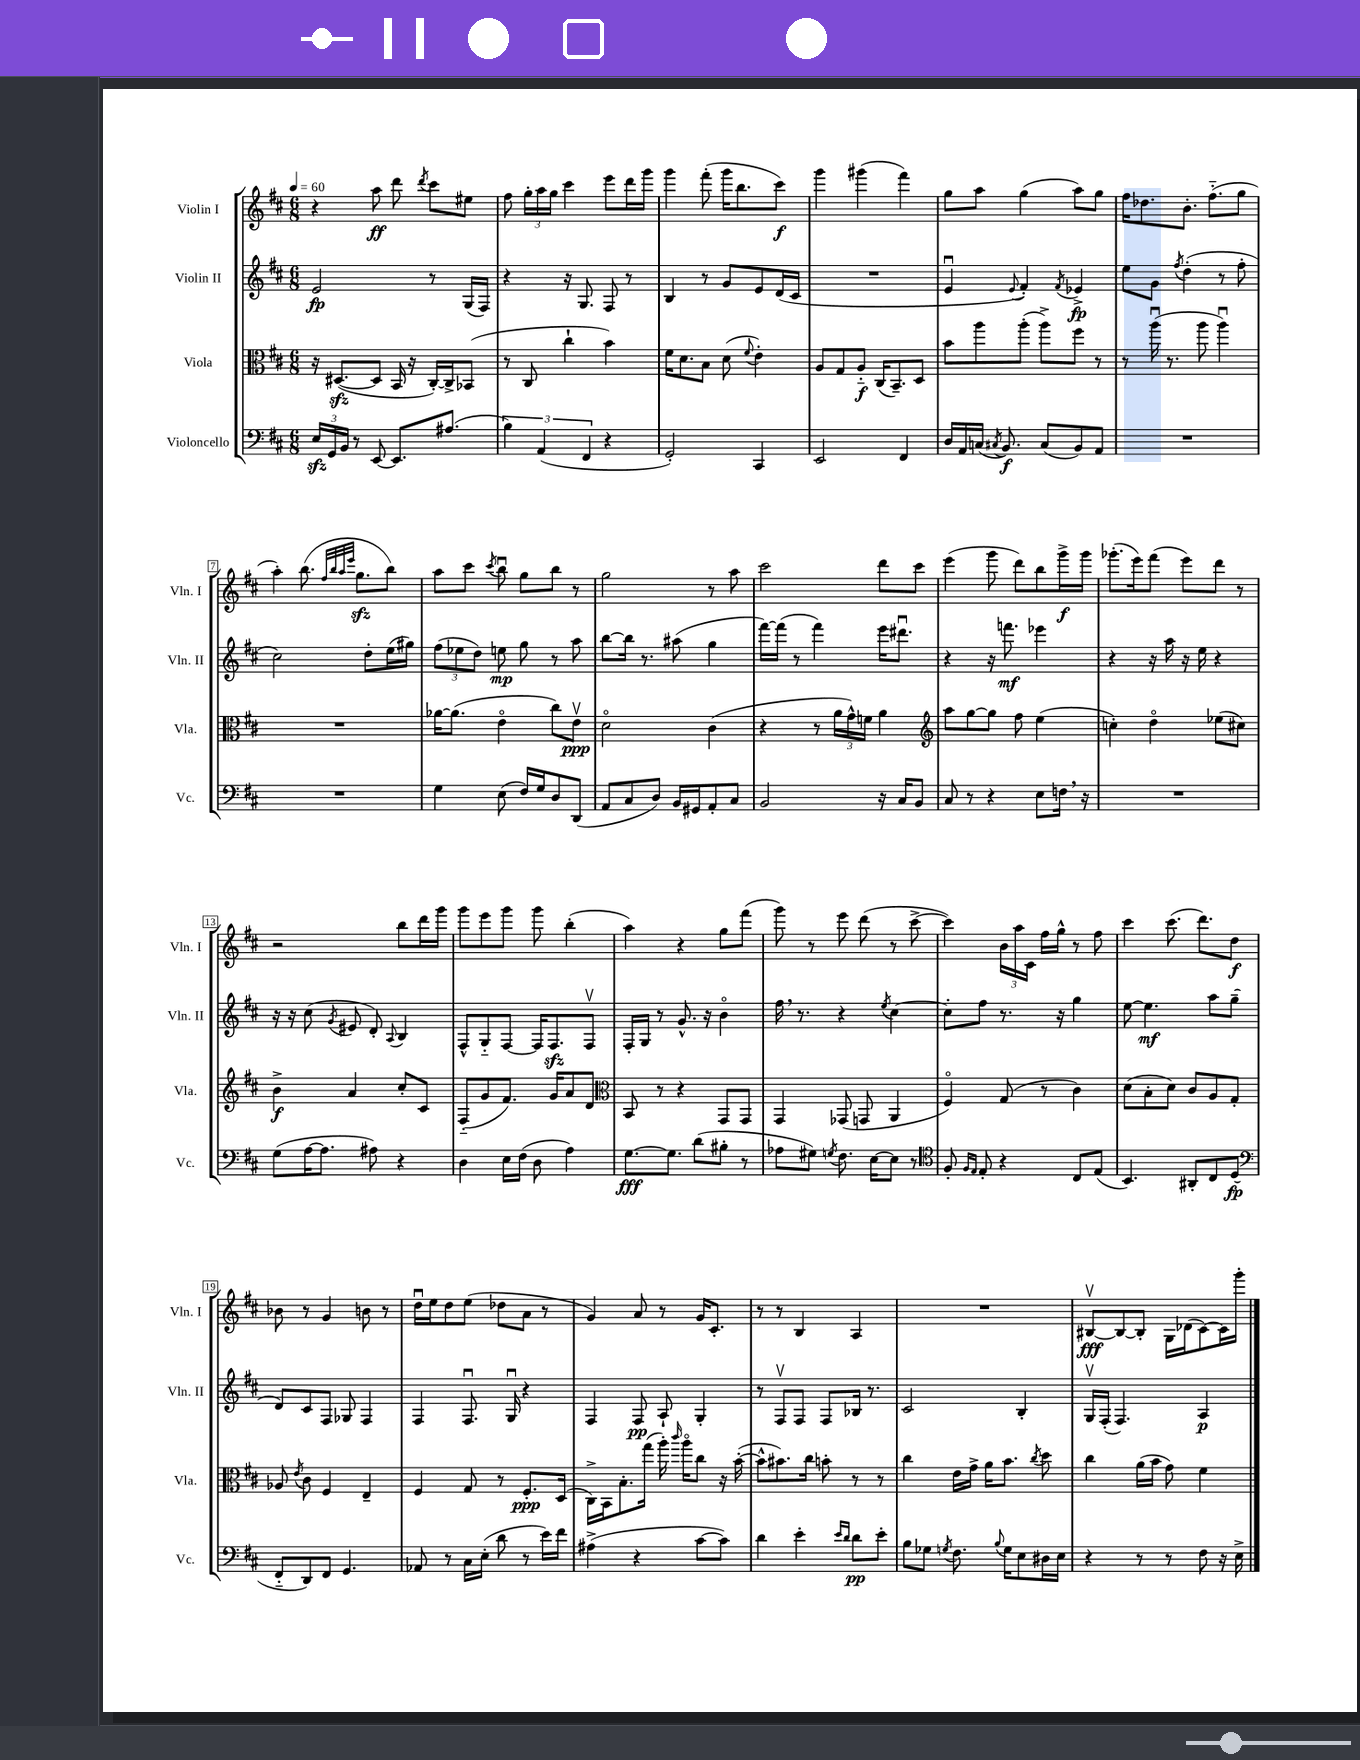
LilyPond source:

<<
\new StaffGroup <<
\new Staff = "s0" \with { instrumentName = "Violin I" shortInstrumentName = "Vln. I" } {
    \clef treble \key d \major \numericTimeSignature \time 6/8 \tempo 4 = 60
    \autoBeamOff r4 a''8\ff d'''8 \acciaccatura { d'''8 } cis'''8[ eis''8] |
    fis''8 \tuplet 3/2 { g''16[-. a''16 g''16] } cis'''4 e'''8[ d'''16 g'''16] |
    g'''4 fis'''8-.( g'''16[ b''8. cis'''8]\f) |
    g'''4 gis'''4( fis'''4) |
    g''8[ a''8] g''4( a''8[) g''8] |
    fis''16[ des''8. b'8.]-. fis''8.[-_( g''8] |
    a''4-.) b''8.( \grace { fis''32[ b''32 a''32 e'''32] } g''8.[\sfz b''8]) |
    a''8[ cis'''8] \acciaccatura { cis'''8 } b''8\downbow g''8[ b''8] r8 |
    g''2 r8 a''8 |
    cis'''2 d'''8[ cis'''8] |
    e'''4( g'''8 d'''8[) b''8 g'''16->\f g'''16] |
    ges'''8.[-.( e'''16) fis'''8]( e'''8[) d'''8] r8 |
    r2 b''8[ d'''16 g'''16] |
    g'''8[ e'''8 g'''8] g'''8 b''4-.( |
    a''4) r4 g''8[ fis'''8]( |
    g'''8) r8 e'''8 d'''8( r8 cis'''8~-> |
    cis'''4) \tuplet 3/2 { b'16[ a''16 cis'16] } fis''16[ g''16]-^ r8 fis''8 |
    cis'''4 cis'''8.( d'''8.[) d''8]\f |
    bes'8 r8 g'4 b'8 r8 |
    d''16[\downbow e''16 d''8 e''8]( des''8[ a'8] r8 |
    g'4) a'8 r8 g'16[ cis'8.]-. |
    r8 r8 b4 a4 |
    R2. |
    bis8[~\upbow\fff bis8~ bis8]-. g16[ des'16( cis'8~) cis'16 g'''16]-. \bar "|." |
}
\new Staff = "s1" \with { instrumentName = "Violin II" shortInstrumentName = "Vln. II" } {
    \clef treble \key d \major \numericTimeSignature \time 6/8
    \autoBeamOff e'2\fp r8 g16[( fis16]) |
    r4 r16 g8. fis8 r8 |
    b4 r8 g'8[ e'8 d'16( cis'16] |
    R2. |
    e'4\downbow \appoggiatura { e'8 } fis'4-.) \acciaccatura { fis'8 } ees'4->\fp |
    e''8[ g'8] \acciaccatura { fis''8 } d''4-.( r8 fis''8-. |
    cis''2) d''8[-. e''16( gis''16]) |
    \tuplet 3/2 { fis''8[( ees''8 d''8]) } e''8\mp g''8 r8 a''8 |
    b''8[~ b''16] r8. ais''8( g''4 |
    fis'''16[~) fis'''16]( r8 fis'''4) e'''16[ dis'''8.]\downbow |
    r4 r16 f'''8.\mf ees'''4 |
    r4 r16 a''16 r16 e''16 r4 |
    r16 r16 cis''8( \acciaccatura { g'8 } eis'8 d'8-.) \appoggiatura { a8 } b4 |
    fis8[-^ g8-_ fis8]~ fis16[ fis8.\sfz fis8]\upbow |
    fis16[-. g16] r8 g'8.-^ r16 b'4\flageolet |
    fis''16 \breathe r8. r4 \acciaccatura { e''8 } cis''4~ |
    cis''8[-. fis''8] r8. r16 g''4 |
    e''8~ e''4.\mf a''8[ g''8]--( |
    d'8[) cis'8 fis8] ges8 fis4 |
    fis4 fis8.\downbow g16\downbow r4 |
    fis4 fis8\pp a8-! g4-. |
    r8 fis8[\upbow fis8] fis8[ bes16] r8. |
    cis'2 b4-. |
    g16[\upbow fis16]-.( fis4.) a4\p \bar "|." |
}
\new Staff = "s2" \with { instrumentName = "Viola" shortInstrumentName = "Vla." } {
    \clef alto \key d \major \numericTimeSignature \time 6/8
    \autoBeamOff r16 dis8.[~\sfz( dis8] b,16 r16 cis16[~-.) cis16-> bes,8]( |
    r8 cis8 cis''4-! b'4) |
    fis'16[ d'8. b8] d'8( \appoggiatura { fis'8 } e'4-.) |
    a8[ g8 a8]-_\f cis16[( b,8.--) d8] |
    b'8[ a''8 a''8]-.( a''8[->) fis''8] r8 |
    r8 a''16\downbow( r8. a''8 a''4\downbow) |
    R2. |
    aes'16[~ aes'8.]( e'4\flageolet cis''8[) e'8]\upbow\ppp |
    d'2\flageolet cis'4( |
    r4 r8 \tuplet 3/2 { a'16[ g'16-^) f'16] } a'4 |
    \clef treble a''8[ g''8~ g''8] fis''8 e''4( |
    c''4-.) d''4\flageolet ees''8[( cis''8]) |
    b'4->\f a'4 cis''8[-. cis'8] |
    fis8[-_( g'8 fis'8.]) g'16[ a'8 d'8] |
    \clef alto b,8 r8 r4 g,8[ g,8] |
    g,4 ges,8( g,8 a,4 |
    fis4\flageolet) g8( r8 cis'4) |
    d'8[( b8-. d'8]) cis'8[ a8 g8]-. |
    aes8 \acciaccatura { e'8 } cis'8 fis4 e4-- |
    fis4 g8 r8 fis8.[-.\ppp d16]( |
    cis16[->) b,16 b8.-. g''16]( a''16-.) \grace { cis'''16 } a''16[\flageolet cis''8] r16 b'16~-.( |
    b'8[-^ bis'8.) cis''16] b'8-. r8 r8 |
    cis''4 e'16[ g'16]-> a'16[ b'8.] \acciaccatura { cis''8 } d''8 |
    cis''4 a'16[( b'16] g'8) fis'4 \bar "|." |
}
\new Staff = "s3" \with { instrumentName = "Violoncello" shortInstrumentName = "Vc." } {
    \clef bass \key d \major \numericTimeSignature \time 6/8
    \autoBeamOff \tuplet 3/2 { e16[\sfz g,16 b,16] } r8 e,8~ e,8.[ ais8.]( |
    \tuplet 3/2 { b4) a,4( fis,4 } r4 |
    g,2-.) cis,4 |
    e,2 fis,4 |
    d16[ a,16 c16]( \acciaccatura { cis8 } b,8.\f) cis8[( b,8) a,8] |
    R2. |
    R2. |
    g4 e8( fis16[) g16 d8 d,8]( |
    a,8[ cis8 d8]) b,16[ gis,16 a,8-. cis8] |
    b,2 r16 cis16[ b,8] |
    cis8 r8 r4 e8[ f16] \breathe r16 |
    R2. |
    g8[( a16~ a8.] ais8) r4 |
    d4 e16[ fis16]( d8 a4) |
    g8.[~\fff g8.] d'8[( bis8]-. r8 |
    aes8[ gis8]) \acciaccatura { g8 } fis8. e16[~ e8] r8 |
    \clef tenor fis8-. \grace { fis16[ e16] } e8-. r4 cis8[ e8]( |
    b,4.) ais,8[-. cis8 d8]\fp( |
    \clef bass fis,8[-_ d,8) fis,8] g,4. |
    aes,8 r8 cis16[ e16]-.( d'8 r8 e'16[) fis'16] |
    ais4->( r4 cis'8[~ cis'8]) |
    d'4 e'4-. \grace { e'16[ d'16] } d'8[\pp e'8]-. |
    b8[ ges8] \acciaccatura { g8 } fis8. \appoggiatura { b8 } g16[ e8 dis16 e16] |
    r4 r8 r8 fis8 r16 e16-> \bar "|." |
}
>>
>>
\layout { \context { \Score \override BarNumber.stencil = #(make-stencil-boxer 0.1 0.3 ly:text-interface::print) } }
